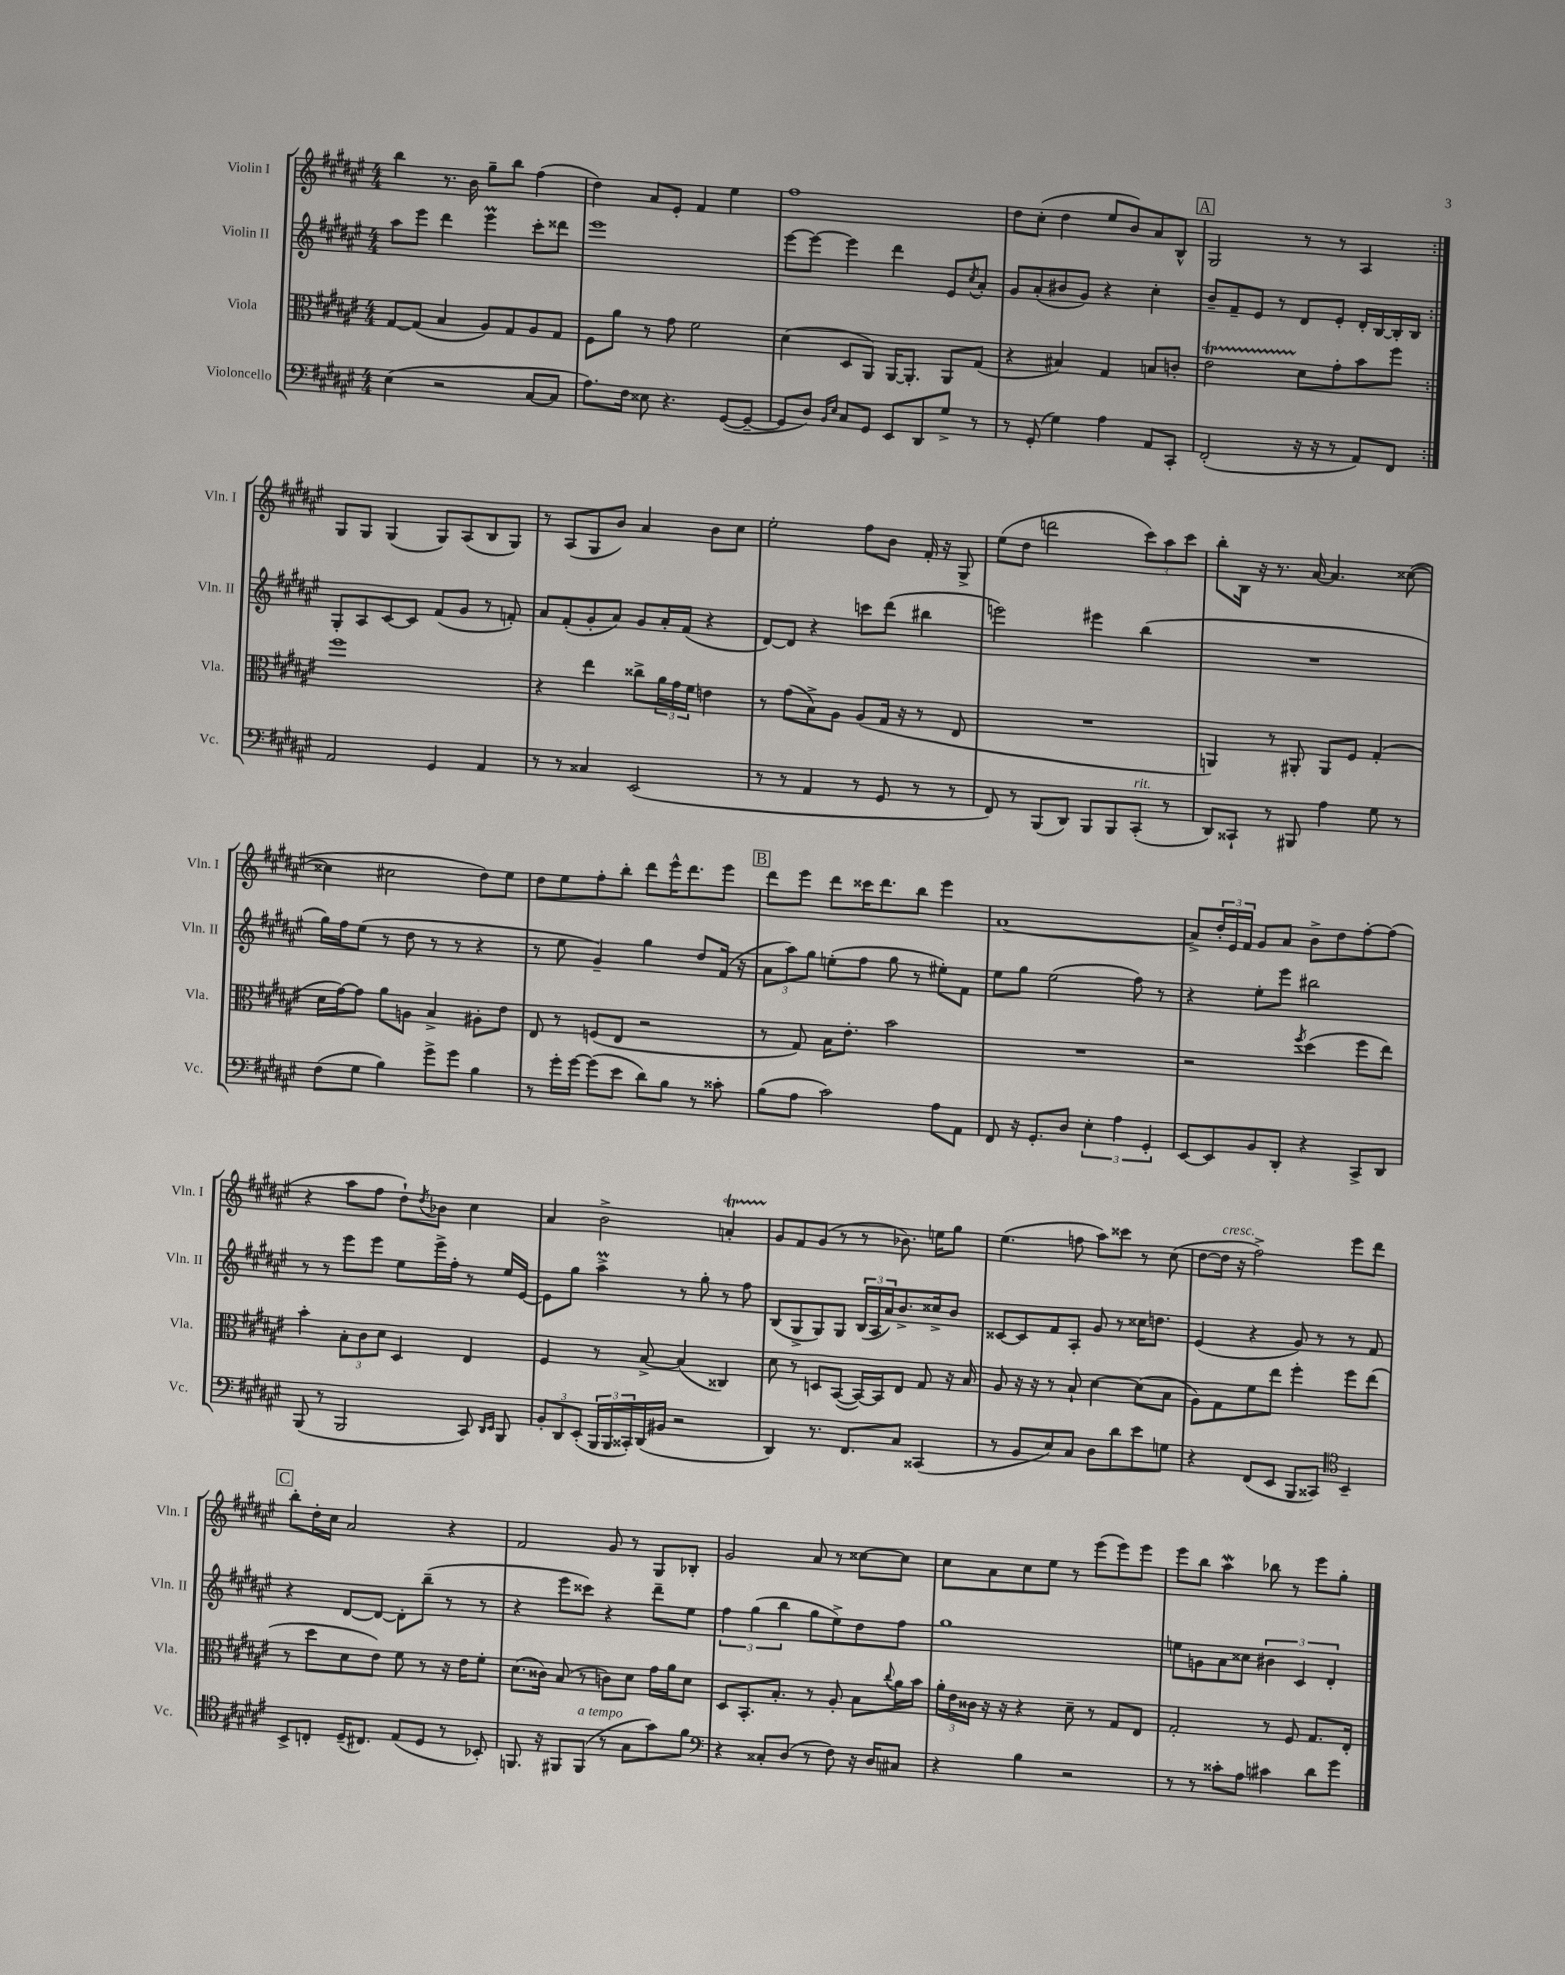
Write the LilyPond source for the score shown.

<<
\new StaffGroup <<
\new Staff = "s0" \with { instrumentName = "Violin I" shortInstrumentName = "Vln. I" } {
    \clef treble \key fis \major \numericTimeSignature \time 4/4
    \repeat volta 2 { b''4 r8. b'16 gis''8-- b''8 fis''4( |
    dis''4) ais'8 eis'8-. fis'4 eis''4 |
    fis''1 |
    dis''8 cis''8-.( dis''4 eis''8 b'8) ais'8 b8-^ |
    \mark \markup { \box "A" } gis2 r8 r8 ais4 | }
    gis8 gis8 gis4( gis8) ais8( b8 gis8) |
    r8 ais8( gis8 b'8) ais'4 b'8 cis''8 |
    eis''2-. fis''8 b'8 fis'16-. r16 gis8-> |
    eis''8( dis''8 d'''2 \tuplet 3/2 { cis'''8) ais''8 cis'''8 } |
    b''8-. b16 r16 r8. ais'16~ ais'4. cisis''8~( |
    cisis''4 cis''2 dis''8) eis''8 |
    dis''8 eis''8 fis''8-. b''8-. dis'''8 eis'''16-^ dis'''8. eis'''8 |
    \mark \markup { \box "B" } dis'''8 eis'''8 dis'''8 cisis'''16 dis'''8. b''8 eis'''4 |
    ais'1~ |
    ais'8-> \tuplet 3/2 { dis''16-. eis'16 fis'16 } gis'8 ais'8 b'8-> dis''8 fis''8~-. fis''8( |
    r4 ais''8 fis''8 dis''8-!) \acciaccatura { dis''8 } bes'8 cis''4 |
    ais'4 b'2-> a'4-.\startTrillSpan |
    gis'8\stopTrillSpan fis'8 gis'8( r8 r8 bes'8.) e''16 gis''8 |
    eis''4.( f''8 ais''8) cisis'''8 r8 cis''8( |
    dis''8~ dis''16^\markup { \italic "cresc." } r16 fis''2->) eis'''8 dis'''8 |
    \mark \markup { \box "C" } b''8-. dis''16-. cis''16 ais'2 r4 |
    fis'2 gis'8 r8 gis8 bes8-. |
    gis'2 ais'8 r8 cisis''8~ cisis''8 |
    cis''8 ais'8 cis''8 eis''8 r8 eis'''8( eis'''8) eis'''8 |
    eis'''8 b''8 ais''4\mordent bes''8 r8 eis'''8 gis''8-. \bar "|." |
}
\new Staff = "s1" \with { instrumentName = "Violin II" shortInstrumentName = "Vln. II" } {
    \clef treble \key fis \major \numericTimeSignature \time 4/4
    \repeat volta 2 { ais''8 eis'''8 dis'''4 eis'''4\prall cis'''8-. disis'''8 |
    eis'''1 |
    eis'''8~ eis'''8~ eis'''4 dis'''4 eis'8 \acciaccatura { cis''8 } ais'8-. |
    gis'8 ais'8-.( bis'8 gis'8) r4 cis''4-. |
    \mark \markup { \box "A" } b'8-- fis'8-- eis'8 r8 dis'8 eis'8-. dis'16-. b16~ b16-. b16 | }
    gis8-. ais8 cis'8~ cis'8 fis'8( gis'8 r8 f'8-.) |
    ais'8 fis'8-.( gis'8-. ais'8) gis'8 ais'16-. fis'16( r4 |
    dis'8~) dis'8 r4 c'''8 dis'''8( bis''4 |
    e'''2) eis'''4 b''4( |
    R1 |
    gis''16) fis''16 eis''8( r8 dis''8 r8 r8 r4 |
    r8 eis''8 gis'4--) gis''4 dis''8 fis'16( r16 |
    \mark \markup { \box "B" } \tuplet 3/2 { ais'8 ais''8) gis''8 } e''8-.( fis''8 gis''8 r8 eis''8-.) fis'8 |
    eis''8 gis''8 eis''2( fis''8) r8 |
    r4 eis''8-. eis'''8 bis''2 |
    r8 r8 eis'''8 eis'''8 eis''8 eis'''16-> fis''16-. r8 eis''16 eis'16~ |
    eis'8 gis''8 ais''4->\prall r8 gis''8-. r8 fis''8 |
    b8( gis8-> gis8) gis8 \tuplet 3/2 { b16( ais16 ais'16) } b'8.-> cisis''16-> b'8 |
    cisis'8~ cisis'8 fis'8 ais8-. gis'8 r8 cisis''16 d''8. |
    eis'4( r4 gis'8) r8 r8 fis'8 |
    \mark \markup { \box "C" } r4 dis'8~ dis'8~ dis'8-. b''8--( r8 r8 |
    r4 eis'''8 cisis'''8) r4 dis'''8-- eis''8 |
    \tuplet 3/2 { fis''4 gis''4( b''4 } gis''8 eis''8->) dis''8 fis''8 |
    gis''1 |
    e''8 g'8 ais'8 cisis''8 \tuplet 3/2 { bis'4 cis'4 dis'4-. } \bar "|." |
}
\new Staff = "s2" \with { instrumentName = "Viola" shortInstrumentName = "Vla." } {
    \clef alto \key fis \major \numericTimeSignature \time 4/4
    \repeat volta 2 { gis8~ gis8( b4 ais8) gis8 ais8 gis8 |
    fis8 ais'8 r8 gis'8 fis'2 |
    dis'4( dis8 ais,8) ais,16~ ais,8.-. ais,8 gis8( |
    r4 bis4) gis4 b8 c'8-. |
    \mark \markup { \box "A" } eis'2\startTrillSpan dis'8\stopTrillSpan gis'8-. b'8 fis''8 | }
    fis''1 |
    r4 eis''4 cisis''8-> \tuplet 3/2 { ais'16 gis'16 fis'16 } e'4 |
    r8 gis'8( b8->) ais8 ais8( gis16 r16 r8 eis8 |
    R1 |
    a,4) r8 ais,8-. ais,8 fis8 gis4-.( |
    dis'16 gis'16~) gis'8 ais'8 a8 b4-> ais8-. eis'8 |
    eis8 r8 f8( eis8 r2 |
    \mark \markup { \box "B" } r8 gis8) b16 eis'8.-. b'2 |
    R1 |
    r2 \acciaccatura { fis''8 } dis''4( fis''8 eis''8) |
    b'4-. \tuplet 3/2 { b8-. cis'8 dis'8 } dis4 eis4 |
    fis4 r8 b8~-> b4( cisis4) |
    dis'8 r8 d8 b,8~( b,16~) b,16 eis8 gis8 r16 b16 |
    ais8 r16 r16 r8 b8-! dis'4~ dis'8( b8 |
    ais8) gis8 fis'8 eis''8 fis''4-. fis''8 eis''8( |
    \mark \markup { \box "C" } r8 dis''8 dis'8 eis'8) fis'8 r8 r16 eis'16 fis'8-. |
    dis'8.( cisis'16) b8( r8 c'8) dis'8 gis'16 ais'16 dis'8 |
    dis8 b,8.-. b8.-. r8 ais8-. b8 \appoggiatura { cis''8 } ais'16 b'16 |
    \tuplet 3/2 { ais'16-. eis'16 cisis'16 } r16 r16 r4 dis'8-- r8 gis8 eis8 |
    gis2-. r8 fis8 gis8. eis16-. \bar "|." |
}
\new Staff = "s3" \with { instrumentName = "Violoncello" shortInstrumentName = "Vc." } {
    \clef bass \key fis \major \numericTimeSignature \time 4/4
    \repeat volta 2 { eis4( r2 cis8~ cis8 |
    ais8.) fis16 eisis8 r4. gis,8~( gis,8~-- |
    gis,8 dis8) \grace { b,16 eis16 } cis8 gis,8 eis,8 dis,8 gis8-> r8 |
    r8 gis,8-.( gis4) ais4 ais,8 cis,8-. |
    \mark \markup { \box "A" } fis,2-.( r16 r16 r8 ais,8) fis,8 | }
    ais,2 gis,4 ais,4 |
    r8 r8 cisis4 eis,2( |
    r8 r8 ais,4 r8 gis,8 r8 r8 |
    fis,8) r8 b,,8( dis,8) b,,8 b,,8 cis,8-.^\markup { \italic "rit." }( r8 |
    dis,8) cisis,8-! r8 bis,,8 ais4 gis8 r8 |
    fis8( gis8 b4) gis'8-> gis'8 b4 |
    r8 gis'16-. gis'16~ gis'8( eis'8 dis'8) b8 r8 cisis'8-. |
    \mark \markup { \box "B" } b8( ais8 cis'2) ais8 ais,8 |
    fis,8 r16 gis,8.-. dis8 \tuplet 3/2 { eis4-. ais4 gis,4-. } |
    eis,8~ eis,8 b,8 dis,8-. r4 cis,8-> dis,8 |
    b,,8( r8 b,,2 cis,8) \grace { dis,16 eis,16 } b,,8 |
    \tuplet 3/2 { b,8-. dis,8 eis,8-.( } \tuplet 3/2 { b,,16 b,,16 cisis,16-.) } dis,16( bis,16 r2 |
    dis,4) r8. fis,8. cis8 cisis,4( |
    r8 b,8 eis8) cis8 dis8 dis'8 eis'8 g8 |
    r4 fis,8( eis,8 b,,8 cisis,8) \clef tenor b,4-- |
    \mark \markup { \box "C" } b,8-> c8-. dis16--( cis8.) eis8( dis8 r8 bes,8-.) |
    f,8. r16 fis,8 fis,8^\markup { \italic "a tempo" }( r8 gis8 gis'8) fis'8 |
    \clef bass r4 cisis8-. dis8( r8 fis8) r16 dis16 cis8 |
    r4 b4 r2 |
    r8 r8 cisis'8-. ais8 cis'4 dis'8 gis'8 \bar "|." |
}
>>
>>
\layout { \context { \Score \remove "Bar_number_engraver" } }
